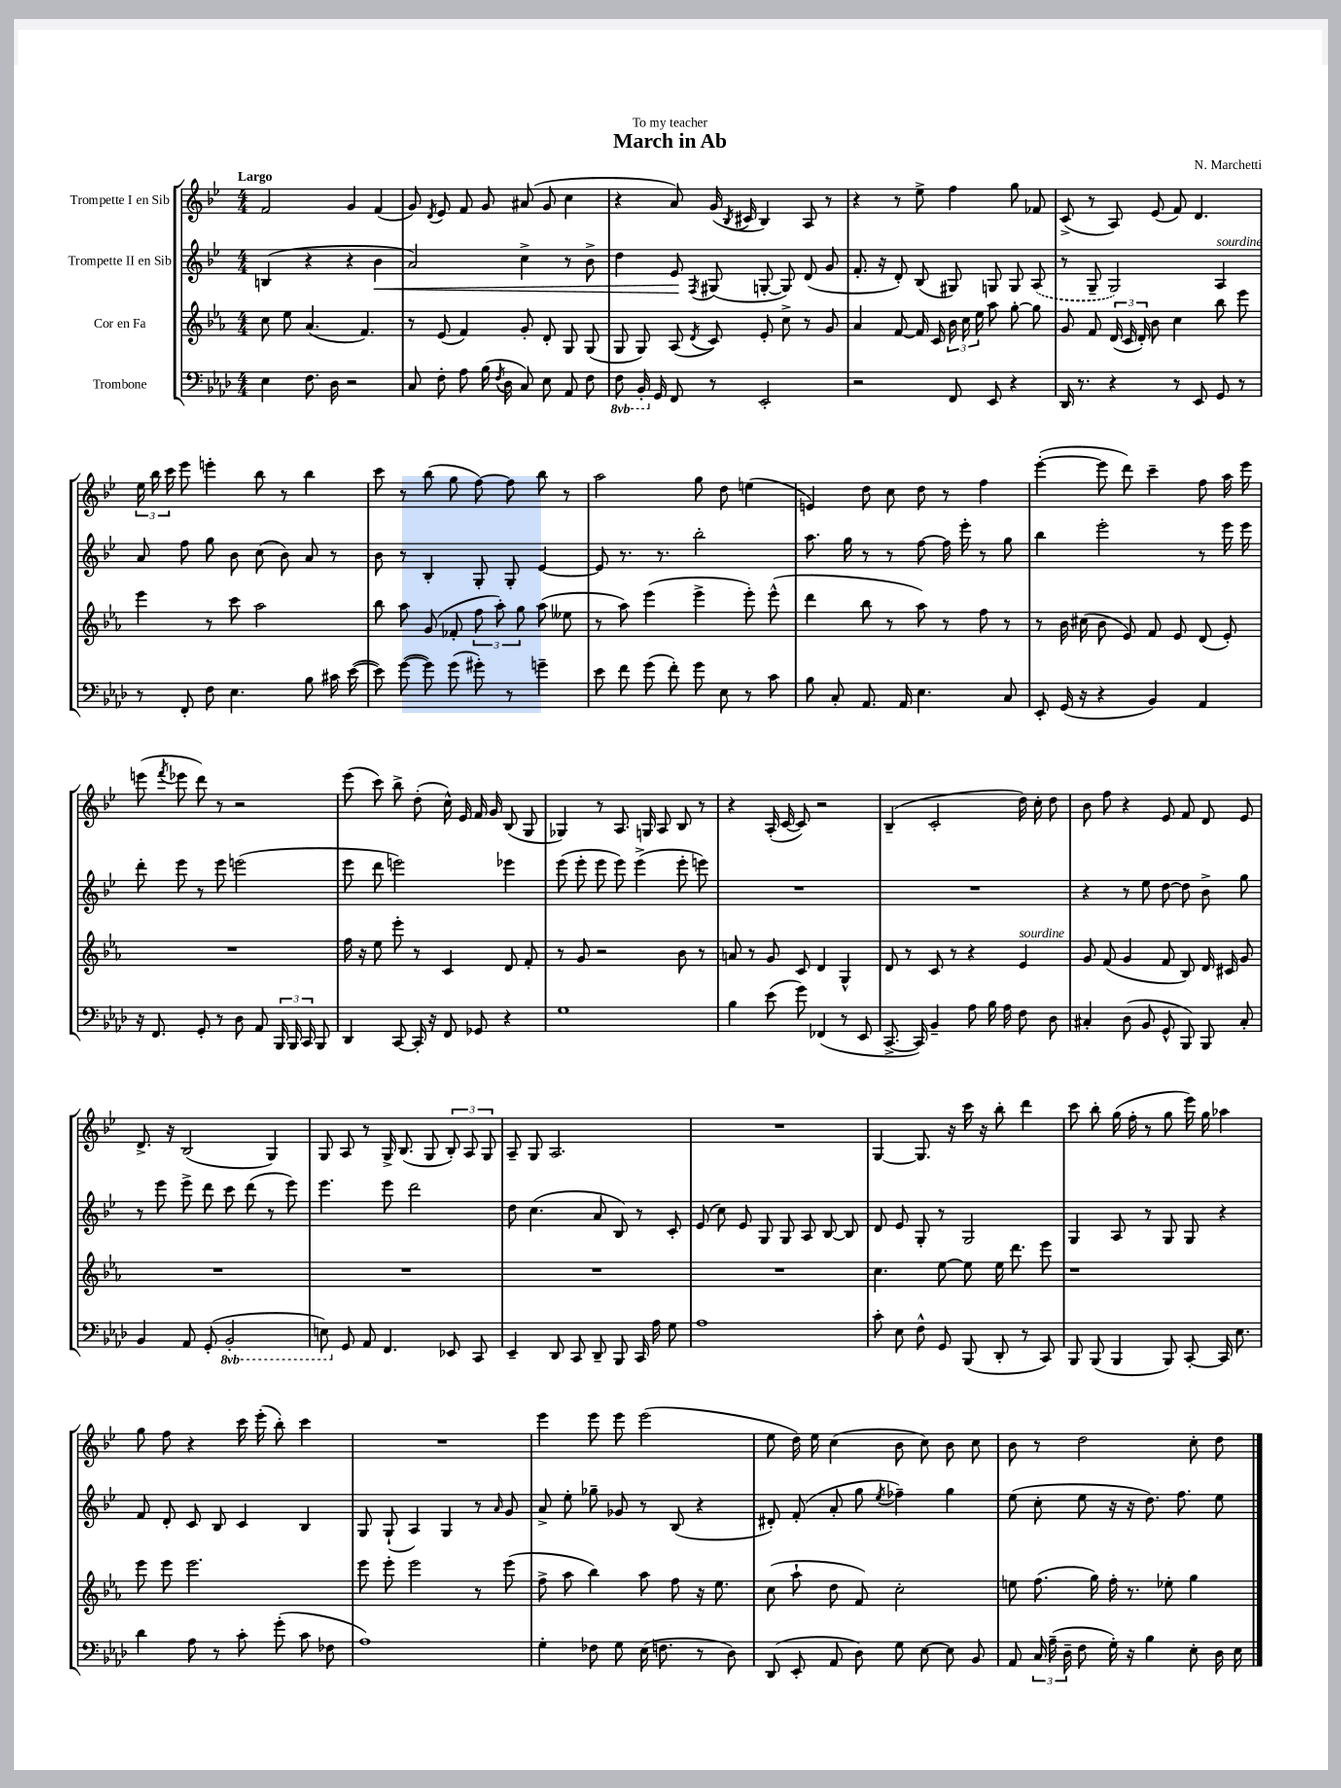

**kern	**kern	**kern	**kern
*staff4	*staff3	*staff2	*staff1
*clefF4	*clefG2	*clefG2	*clefG2
*k[b-e-a-d-]	*k[b-e-a-]	*k[b-e-]	*k[b-e-]
*M4/4	*M4/4	*M4/4	*M4/4
4E-\	8cc\	(4B/	2f/
.	8ee-\	.	.
8.F\	(4.a-/	4r	.
16D-\	.	.	.
2r	.	4r	4g/
.	4.f/)	.	.
.	.	4b-\	(4f/
=	=	=	=
8C/	8r	2a/)	8g/)
.	.	.	8qd/
8F'\	(8e-/	.	8e-/
8A-\	4f/)	.	8f/
(16B-\	.	.	8g/
8qF/	.	.	.
16D-\	.	.	.
8C/)	8g'/	4cc^\	(8a#/
8E-\	8d'/	.	8g/
8AA-/	8G/	8r	4cc\
8F\	(8G/	8b-^\	.
=	=	=	=
8FF\	8G/	4dd\	4r
16BBB-'/	8G/)	.	.
16GG/	.	.	.
8FF/	(8A-/	8e-/	8a/)
.	8qd/	8qF/	.
8r	8c/)	(8G#/	(16g/
.	.	.	8qB-/
.	.	.	16c#/
2EE-'/	8e-'/	[8G'/	4B-/)
.	8cc^\	8G/])	.
.	8r	(8d/	8A/
.	8g/	8g/	8r
=	=	=	=
2r	4a-/	8.f'/	4r
.	.	16r	.
.	[8f/	8d'/)	8r
.	16f/]	(8B-/	8ee-^\
.	16c/	.	.
8FF/	24b-\	8G#/)	4ff\
.	24cc\	.	.
.	24ee-\	.	.
8EE-/	8aa-\	8G/	.
4r	[8gg'\	8G/	8gg\
.	8gg\]	(8A/	8f-/
=	=	=	=
16DD-/	8g/	8r	(8c^/
8.r	.	.	.
.	8f/	8G~/	8r
4r	(24d/	2G/)	8A/)
.	24c/	.	.
.	24d'/)	.	.
.	8b-\	.	(8e-/
8r	4cc\	.	8f/)
8EE-/	.	.	4.d/
8GG/	8bb-\	4A/	.
8r	8eee-\	.	.
=	=	=	=
8r	4eee-\	8a/	24ee-\
.	.	.	24bb-\
.	.	.	24ccc\
8FF'/	.	8ff\	8eee-\
8F\	8r	8gg\	4eee'\
4.E-\	8ccc\	8b-\	.
.	2aa-\	(8cc\	8bb-\
.	.	8b-\)	8r
8B-\	.	8a/	4bb-\
16c#\	.	8r	.
([16e-\	.	.	.
=	=	=	=
8e-\])	8bb-\	8b-\	8ccc\
([8g\	8aa-\	8r	8r
8g\])	(8g/	4B-'/	(8bb-\
(8g\	8f-'/	.	8gg\
8g#'\)	12ff\	8G'/	[8ff\)
.	12aa-'\)	.	.
8r	.	8G'/	8ff\]
.	12gg\	.	.
4g~\	(8aa-\	[4e-/	8bb-\
.	8ee--\	.	8r
=	=	=	=
8e-\	8r	8e-/]	2aa\
8f\	8aa-\)	8.r	.
(8g\	(4eee-\	.	.
.	.	8.r	.
8f'\)	.	.	.
8g\	4eee-^\	2bb-'\	8gg\
8E-\	.	.	8dd\
8r	8eee-'\)	.	(4ee\
8c\	(8eee-^^\	.	.
=	=	=	=
8B-\	4ddd\	8.aa\	4e/)
8C'/	.	.	.
.	.	16gg\	.
8.AA-/	8bb-\	8r	8dd\
.	8r	8r	8cc\
16AA-/	.	.	.
4.E-\	8aa-\)	[8ff\	8dd\
.	8r	16ff\]	8r
.	.	16eee-'\	.
.	8ff\	8r	4ff\
8C/	8r	8gg\	.
=	=	=	=
8EE-'/	8r	4bb-\	([4eee-'\
(16GG/	16b-\	.	.
16r	(16cc#\	.	.
4r	8b-\	2eee-'\	8eee-\]
.	8e-/)	.	8ddd\)
4BB-/)	8f/	.	4ccc~\
.	8e-/	.	.
4AA-/	(8d/	8r	8ff\
.	8e-'/)	16eee-\	16aa\
.	.	16eee-\	16eee-\
=	=	=	=
16r	1r	8ddd'\	(8eee\
8.FF/	.	.	.
.	.	.	8qfff/
.	.	8eee-\	8eee-\
8GG'/	.	8r	8ddd\)
8r	.	8eee-\	8r
8D-\	.	(2eee\	2r
8AA-/	.	.	.
24BBB-/	.	.	.
24BBB-/	.	.	.
24CC/	.	.	.
8BBB-/	.	.	.
=	=	=	=
4DD-/	16ff\	8eee-\	(8eee-\
.	16r	.	.
.	8ee-\	8ddd\	8ccc\)
[8CC/	8eee-'\	2eee\)	8bb-^\
16CC'/]	8r	.	(8dd'\
16r	.	.	.
8FF/	4c/	.	16cc^^\)
.	.	.	16e-/
8GG-/	.	.	16f/
.	.	.	16g/
4r	8d/	4eee-\	(8B-/
.	8f'/	.	8G/
=	=	=	=
1G	8r	(8eee-\	4G-/)
.	8g/	8eee-'\	.
.	2r	8eee-\	8r
.	.	8eee-\)	8.A/
.	.	(4eee-^\	.
.	.	.	16G/
.	.	.	8A/
.	8b-\	8eee-'\	8B-/
.	8r	8eee\)	8r
=	=	=	=
4B-\	8a/	1r	4r
.	8r	.	.
(8e-\	8g/	.	(16A'/
.	.	.	[16c/
8g\)	8c/	.	8c/])
(4FF-/	4d/	.	2r
8r	4G^^/	.	.
8EE-/	.	.	.
=	=	=	=
[8.CC^/	8d/	1r	(4B-~/
.	8r	.	.
16CC/])	.	.	.
4BB-~/	8c/	.	2c'/
.	8r	.	.
8A-\	4r	.	.
16B-\	.	.	.
16A-\	.	.	.
8F\	4e-/	.	16dd\)
.	.	.	16cc'\
8D-\	.	.	8dd\
=	=	=	=
4C#'/	8g/	4r	8b-\
.	(8f/	.	8ff\
(8D-\	4g/	8r	4r
8BB-/	.	8ee-\	.
8GG^^/	8f/	[8dd\	8e-/
8BBB-/)	8B-/)	8dd\]	8f/
8BBB-/	16d/	8b-^\	8d/
.	16c#/	.	.
8C#'/	8g/	8gg\	8e-/
=	=	=	=
4BB-/	1r	8r	8.d^/
.	.	8eee-\	.
.	.	.	16r
8AA-/	.	8eee-^\	(2B-/
(8GG'/	.	8ddd\	.
2BBB-'/	.	8ccc\	.
.	.	(8ddd\	.
.	.	8r	4G/)
.	.	8eee-\)	.
=	=	=	=
8EE\)	1r	4.eee-\	8G/
8GG/	.	.	8A/
8AA-/	.	.	8r
4.FF/	.	8eee-\	16G^/
.	.	.	(8.B-/
.	.	2ddd\	.
.	.	.	8G/
8EE-/	.	.	12B-'/)
.	.	.	12A/
8CC/	.	.	.
.	.	.	12G/
=	=	=	=
4EE-~/	1r	8dd\	8A~/
.	.	(4.cc\	8G/
8DD-/	.	.	2.A/
8CC/	.	.	.
8DD-~/	.	8a/	.
8BBB-/	.	8B-/)	.
16CC/	.	8r	.
16A-\	.	.	.
8G\	.	8c'/	.
=	=	=	=
1A-	1r	(8e-/	1r
.	.	8cc\)	.
.	.	8e-/	.
.	.	8G/	.
.	.	8G/	.
.	.	8A/	.
.	.	[8B-/	.
.	.	8B-/]	.
=	=	=	=
8c'\	4.cc\	8d/	[4G/
8E-\	.	8e-/	.
8F^^\	.	8G'/	8.G/]
8GG/	[8ee-\	8r	.
.	.	.	16r
(8BBB-/	8ee-\]	2G/	16ccc\
.	.	.	16r
8DD-'/	16ee-\	.	8bb-'\
.	8.ddd\	.	.
8r	.	.	4ddd\
8CC/)	8eee-\	.	.
=	=	=	=
8BBB-/	1r	4G/	8ccc\
(8BBB-/	.	.	8bb-'\
4BBB-/	.	8A/	(16gg\
.	.	.	16ff'\
.	.	8r	8r
8BBB-/)	.	8G/	8gg\
[8CC'/	.	8G/	16eee-\)
.	.	.	16gg\
16CC/]	.	4r	4aa-\
8.E-\	.	.	.
=	=	=	=
4d-\	8eee-\	8f/	8gg\
.	8eee-\	8d'/	8ff\
8A-\	2.eee-\	8c/	4r
8r	.	8B-/	.
8c'\	.	4c/	16ccc\
.	.	.	(16eee-'\
(8g'\	.	.	8bb-'\)
8c\	.	4B-/	4ccc\
8F-\	.	.	.
=	=	=	=
1A-)	8eee-\	8G/	1r
.	8eee-'\	(8G`/	.
.	2eee-\	4A/)	.
.	.	4G/	.
.	8r	8r	.
.	.	16qqa/	.
.	(8eee-\	8g/	.
=	=	=	=
4G'\	8ff^\	8a^/	4eee-\
.	8aa-\	8ee-'\	.
8F-\	4bb-\)	8gg-~\	8eee-\
8G\	.	8g-/	8eee-\
(16E-\	8aa-\	8r	(2eee-\
8.F\	.	.	.
.	8ff\	(8B-/	.
8r	16r	4r	.
.	8.ee-\	.	.
8D-\)	.	.	.
=	=	=	=
(8DD-/	(8cc\	8d#'/)	8ee-\
8EE-'/	8aa-`\	(8f'/	16dd\)
.	.	.	16ee-\
8AA-/	8dd\	8a'/	(4cc\
8D-\)	8f/)	8gg\	.
.	.	8qee-/	.
8G\	2cc'\	4ff-~\)	8b-\
[8E-\	.	.	8cc\)
8E-\]	.	4gg\	8b-\
8BB-/	.	.	8cc\
=	=	=	=
8AA-/	8ee\	(8ee-\	8b-\
24C/	(8.ff\	8cc'\	8r
(24A-~\	.	.	.
24D-~\	.	.	.
8F\	.	8ee-\	2dd\
.	16gg\)	.	.
16G'\)	16ff'\	16r	.
16r	8.r	16r	.
4B-\	.	8.dd\)	.
.	8ee-'\	.	.
.	.	8.ff\	.
8E-'\	4gg\	.	8cc'\
16D-\	.	8ee-\	8dd\
16E-\	.	.	.
==	==	==	==
*-	*-	*-	*-
